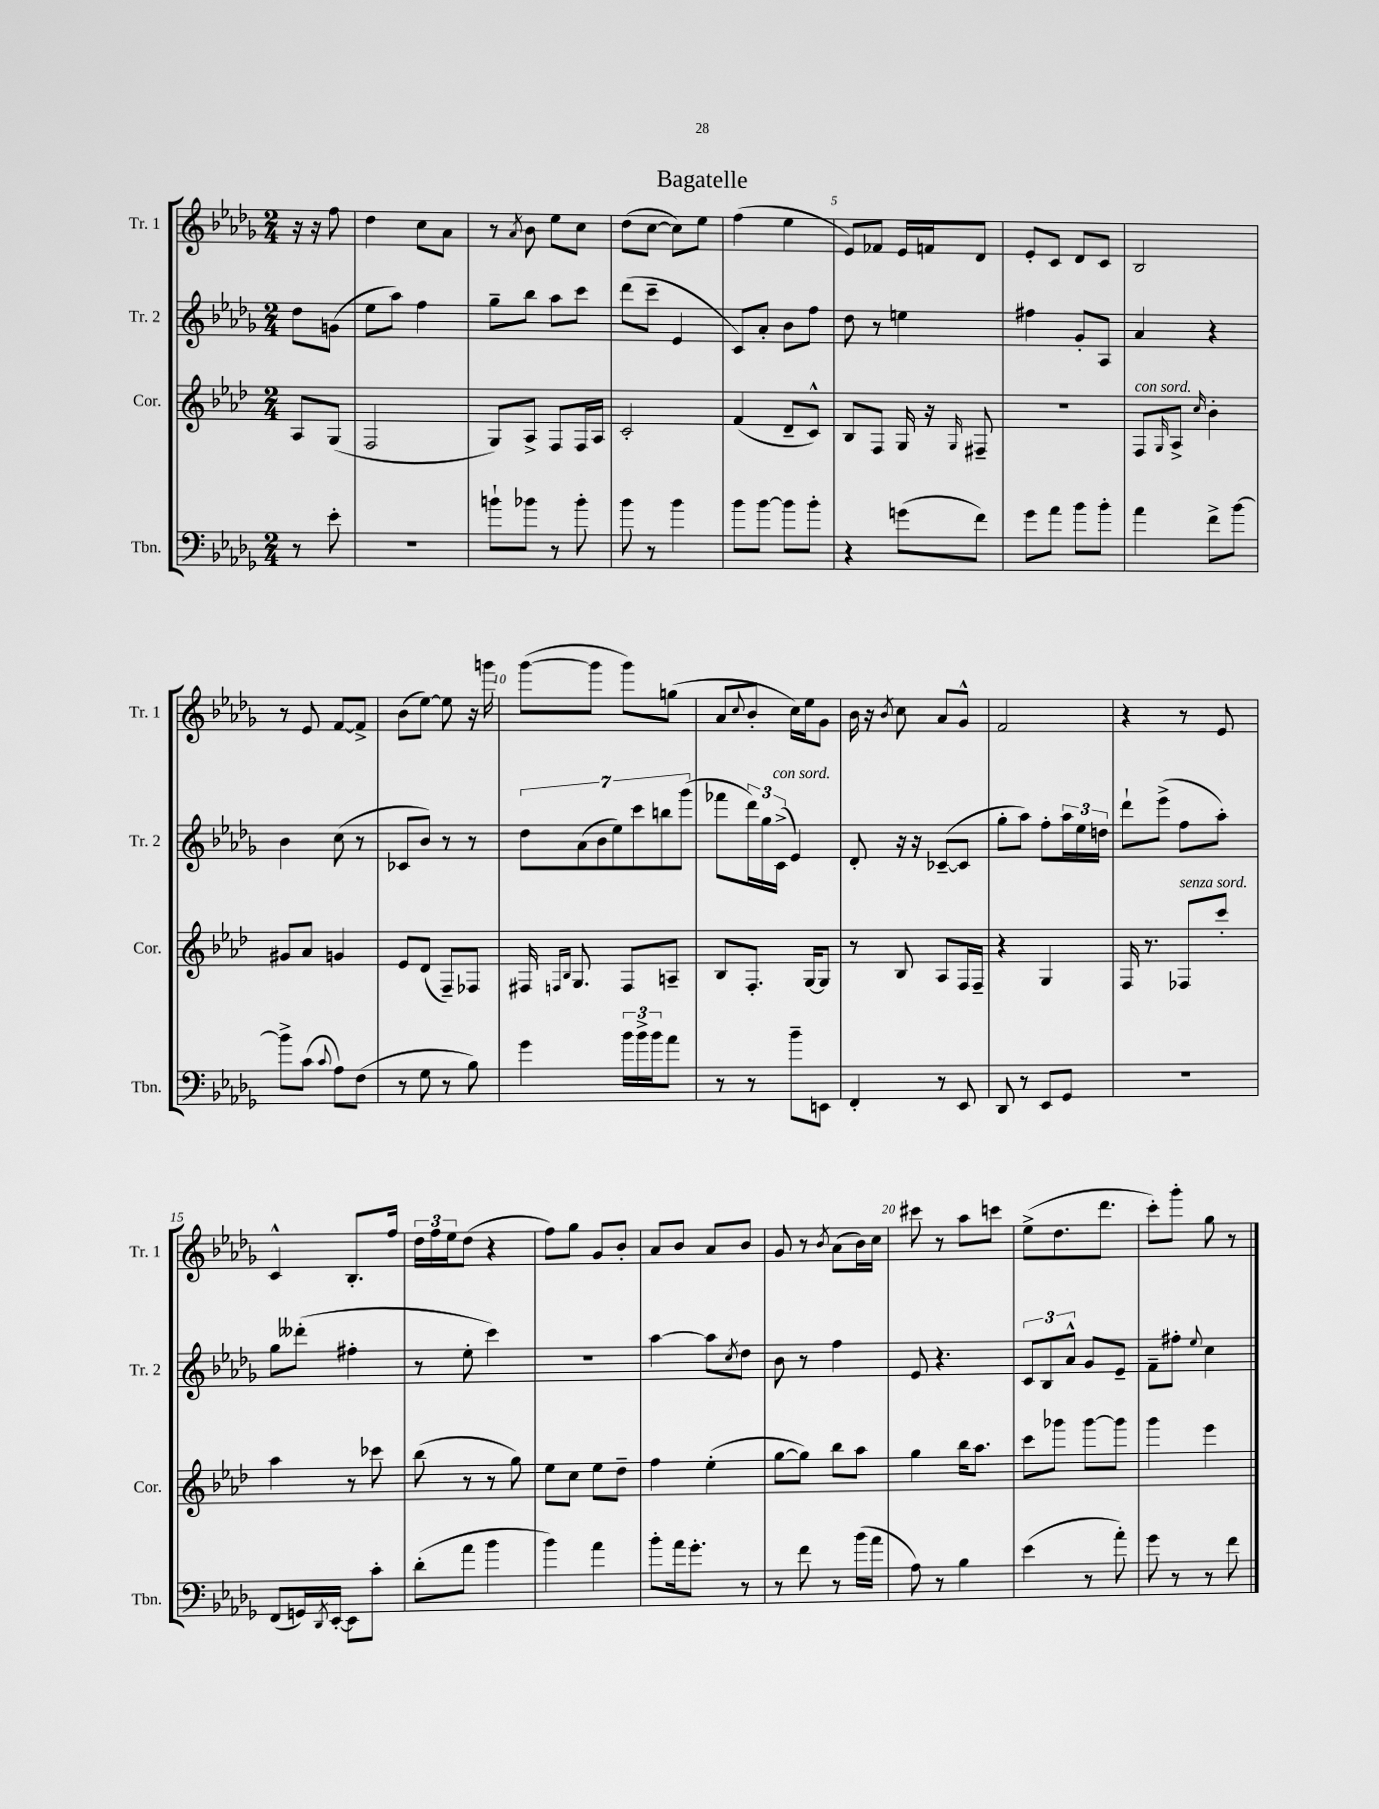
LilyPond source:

\header { title = "Bagatelle" }
<<
\new StaffGroup <<
\new Staff = "s0" \with { instrumentName = "Tr. 1" shortInstrumentName = "Tr. 1" } {
    \clef treble \key des \major \numericTimeSignature \time 2/4 \partial 4
    r16 r16 f''8 |
    des''4 c''8 aes'8 |
    r8 \acciaccatura { aes'8 } bes'8 ees''8 c''8 |
    des''8( c''8~ c''8) ees''8 |
    f''4( ees''4 |
    ees'8) fes'8 ees'16 f'16 des'8 |
    ees'8-. c'8 des'8 c'8 |
    bes2 |
    r8 ees'8 f'8~ f'8-> |
    bes'8( ees''8~) ees''8 r16 g'''16 |
    ges'''8~( ges'''8 ges'''8) g''8( |
    aes'8 \appoggiatura { c''8 } bes'8-. c''16) ees''16 ges'8 |
    bes'16 r16 \acciaccatura { bes'8 } c''8 aes'8 ges'8-^ |
    f'2 |
    r4 r8 ees'8 |
    c'4-^ bes8.-. f''16 |
    \tuplet 3/2 { des''16 f''16 ees''16 } des''8( r4 |
    f''8) ges''8 ges'8 bes'8-. |
    aes'8 bes'8 aes'8 bes'8 |
    ges'8 r8 \acciaccatura { bes'8 } aes'8( bes'16) c''16 |
    cis'''8 r8 aes''8 c'''8 |
    ees''8->( des''8. des'''8. |
    c'''8-.) ges'''8-. ges''8 r8 \bar "|." |
}
\new Staff = "s1" \with { instrumentName = "Tr. 2" shortInstrumentName = "Tr. 2" } {
    \clef treble \key des \major \numericTimeSignature \time 2/4 \partial 4
    des''8 g'8( |
    ees''8 aes''8) f''4 |
    ges''8-- bes''8 aes''8 c'''8 |
    des'''8( c'''8-- ees'4 |
    c'8) aes'8-. bes'8 f''8 |
    des''8 r8 e''4 |
    fis''4 ges'8-. aes8 |
    aes'4 r4 |
    bes'4 c''8( r8 |
    ces'8 bes'8) r8 r8 |
    \tuplet 7/4 { des''8 aes'8( bes'8 ees''8) c'''8 b''8 ges'''8( } |
    fes'''8 \tuplet 3/2 { des'''16) ges''16 c'16->^\markup { \italic "con sord." }( } ees'4) |
    des'8-. r16 r16 ces'8~--( ces'8 |
    ges''8-. aes''8) f''8-. \tuplet 3/2 { aes''16 ees''16 d''16 } |
    des'''8-! ees'''8->( f''8 aes''8-.) |
    ges''8 deses'''8-.( fis''4-. |
    r8 ees''8-. c'''4) |
    R2 |
    aes''4~ aes''8 \acciaccatura { c''8 } des''8 |
    bes'8 r8 f''4 |
    ees'8 r4. |
    \tuplet 3/2 { c'8 bes8 aes'8-^ } ges'8 ees'8-- |
    f'8-- fis''8-. \appoggiatura { ees''8 } c''4 \bar "|." |
}
\new Staff = "s2" \with { instrumentName = "Cor." shortInstrumentName = "Cor." } {
    \clef treble \key aes \major \numericTimeSignature \time 2/4 \partial 4
    aes8 g8( |
    f2 |
    g8) aes8-> f8 f16 aes16 |
    c'2-. |
    f'4( des'8-- c'8-^) |
    bes8 f8 g16 r16 \grace { g16 } fis8-- |
    R2 |
    f8^\markup { \italic "con sord." } \grace { g16 } aes8-> \grace { c''16 } bes'4-. |
    gis'8 aes'8 g'4 |
    ees'8 des'8( f8--) fes8 |
    fis16 \grace { f16 bes16 } g8. f8 a8-- |
    bes8 f8.-. g16~ g8 |
    r8 bes8 aes8 f16 f16-- |
    r4 g4 |
    f16 r8. fes8^\markup { \italic "senza sord." } c'''8-. |
    aes''4 r8 ces'''8 |
    bes''8( r8 r8 g''8) |
    ees''8 c''8 ees''8 des''8-- |
    f''4 ees''4-.( |
    g''8~ g''8) bes''8 aes''8 |
    g''4 bes''16 aes''8. |
    c'''8 ges'''8 ges'''8~ ges'''8 |
    g'''4 ees'''4 \bar "|." |
}
\new Staff = "s3" \with { instrumentName = "Tbn." shortInstrumentName = "Tbn." } {
    \clef bass \key des \major \numericTimeSignature \time 2/4 \partial 4
    r8 ees'8-. |
    R2 |
    b'8-! bes'8 r8 bes'8-. |
    bes'8 r8 bes'4 |
    bes'8 bes'8~ bes'8 bes'8-. |
    r4 g'8( f'8) |
    ges'8 aes'8 bes'8 bes'8-. |
    aes'4 f'8-> bes'8~ |
    bes'8-> c'8( \appoggiatura { c'8 } aes8) f8( |
    r8 ges8 r8 bes8) |
    ges'4 \tuplet 3/2 { bes'16 bes'16-> bes'16 } aes'8 |
    r8 r8 bes'8-- e,8 |
    f,4-. r8 ees,8 |
    des,8 r8 ees,8 ges,8 |
    R2 |
    f,8( g,16) \acciaccatura { des,8 } ees,16~-. ees,8 c'8-. |
    des'8-.( aes'8 bes'4 |
    bes'4) aes'4 |
    bes'8-. aes'16 ges'8.-. r8 |
    r8 f'8 r8 bes'16( aes'16 |
    aes8) r8 bes4 |
    ees'4( r8 aes'8-.) |
    ges'8 r8 r8 f'8 \bar "|." |
}
>>
>>
\layout { \context { \Score \override BarNumber.break-visibility = ##(#f #t #t) barNumberVisibility = #(every-nth-bar-number-visible 5) } }
